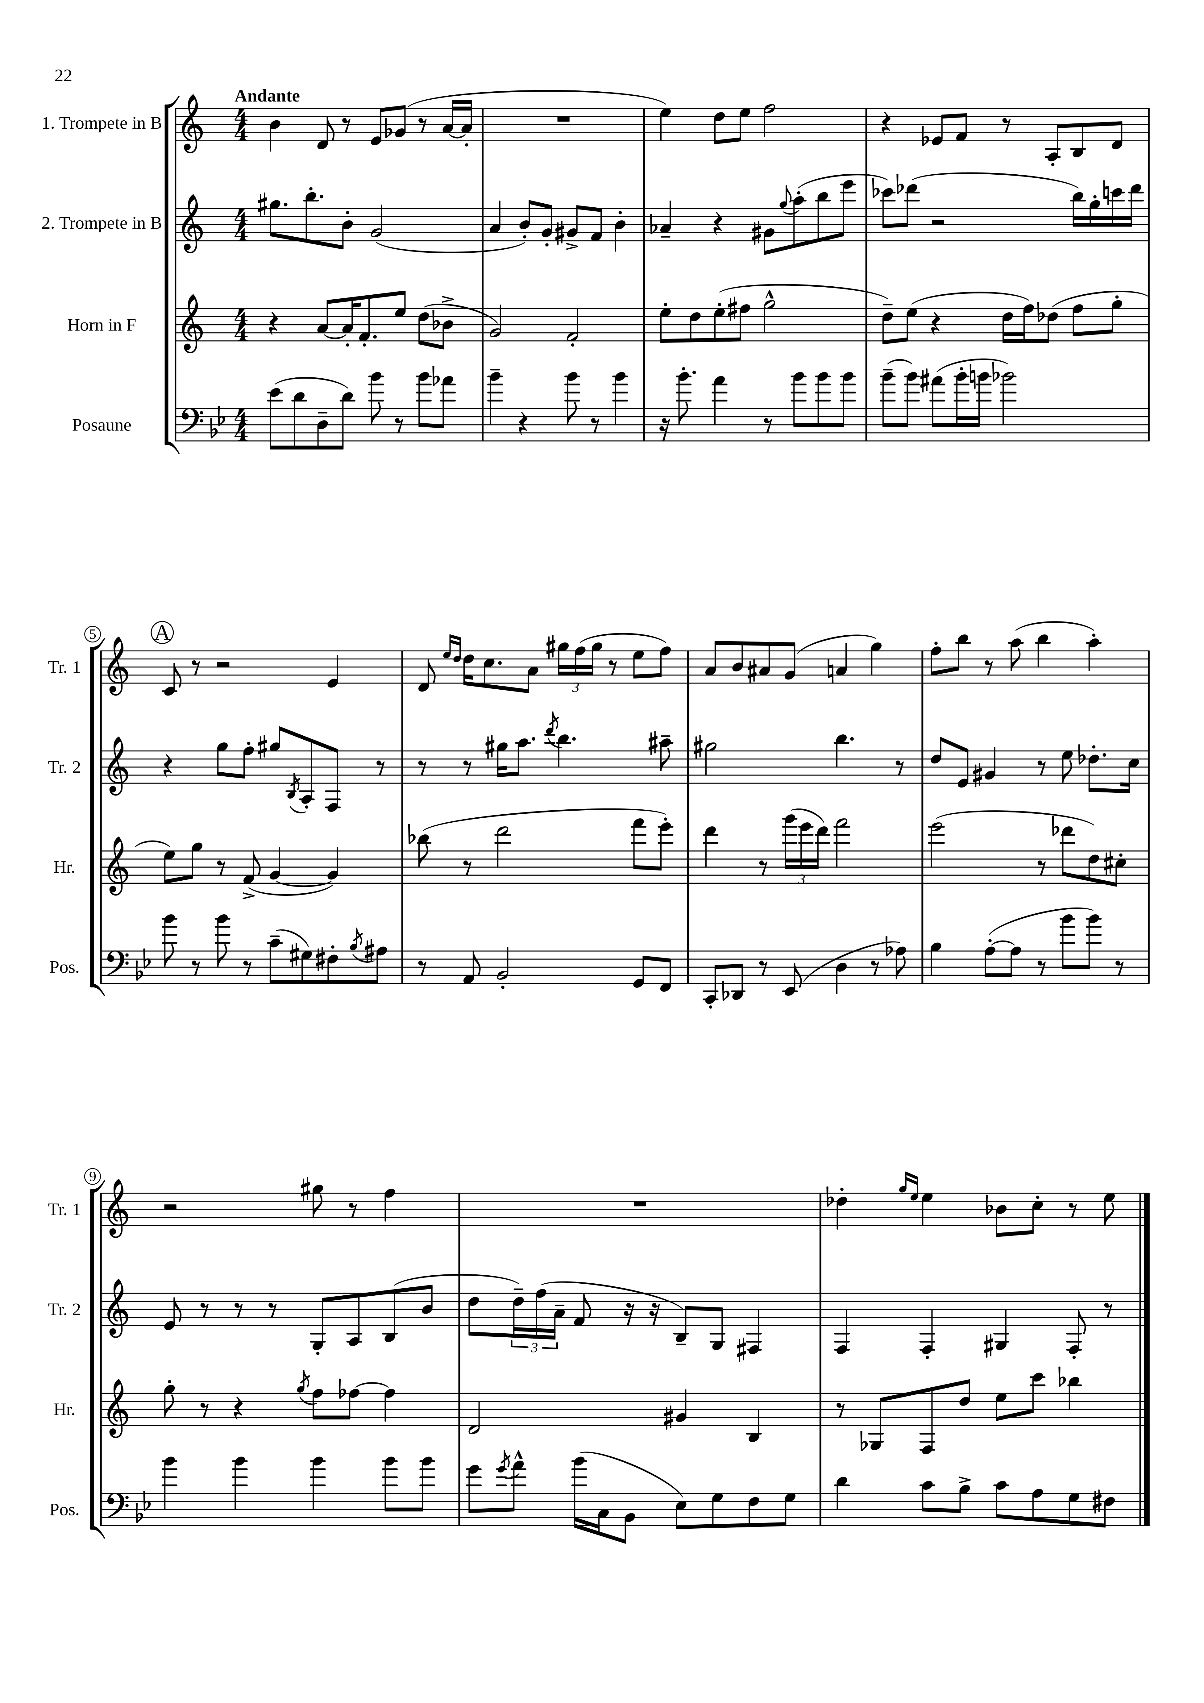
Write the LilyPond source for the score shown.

<<
\new StaffGroup <<
\new Staff = "s0" \with { instrumentName = "1. Trompete in B" shortInstrumentName = "Tr. 1" } {
    \clef treble \key c \major \numericTimeSignature \time 4/4 \tempo "Andante"
    b'4 d'8 r8 e'8 ges'8( r8 a'16~ a'16-. |
    R1 |
    e''4) d''8 e''8 f''2 |
    r4 ees'8 f'8 r8 a8-. b8 d'8 |
    \mark \markup { \circle "A" } c'8 r8 r2 e'4 |
    d'8 \grace { e''16 d''16 } d''16 c''8. a'8 \tuplet 3/2 { gis''16 f''16( gis''16 } r8 e''8 f''8) |
    a'8 b'8 ais'8 g'8( a'4 g''4) |
    f''8-. b''8 r8 a''8( b''4 a''4-.) |
    r2 gis''8 r8 f''4 |
    R1 |
    des''4-. \grace { g''16 e''16 } e''4 bes'8 c''8-. r8 e''8 \bar "|." |
}
\new Staff = "s1" \with { instrumentName = "2. Trompete in B" shortInstrumentName = "Tr. 2" } {
    \clef treble \key c \major \numericTimeSignature \time 4/4
    gis''8. b''8.-. b'8-. g'2( |
    a'4 b'8-.) g'8-. gis'8-> f'8 b'4-. |
    aes'4-- r4 gis'8 \appoggiatura { g''8 } a''8-.( b''8 e'''8 |
    ces'''8) des'''8( r2 b''16) g''16-. c'''16 des'''16 |
    \mark \markup { \circle "A" } r4 g''8 f''8-. gis''8 \acciaccatura { b8 } a8-. f8 r8 |
    r8 r8 gis''16 a''8. \acciaccatura { d'''8 } b''4. ais''8-- |
    gis''2 b''4. r8 |
    d''8 e'8 gis'4 r8 e''8 des''8.-. c''16 |
    e'8 r8 r8 r8 g8-. a8 b8( b'8 |
    d''8 \tuplet 3/2 { d''16--) f''16( a'16-- } f'8 r16 r16 b8--) g8 fis4 |
    f4 f4-. gis4 f8-. r8 \bar "|." |
}
\new Staff = "s2" \with { instrumentName = "Horn in F" shortInstrumentName = "Hr." } {
    \clef treble \key c \major \numericTimeSignature \time 4/4
    r4 a'8~ a'16-. f'8.-. e''8 d''8( bes'8-> |
    g'2) f'2-. |
    e''8-. d''8 e''8-.( fis''8 g''2-^ |
    d''8--) e''8( r4 d''16 f''16) des''8( f''8 g''8-. |
    \mark \markup { \circle "A" } e''8) g''8 r8 f'8->( g'4~ g'4) |
    bes''8( r8 d'''2 f'''8 e'''8-.) |
    d'''4 r8 \tuplet 3/2 { g'''16( e'''16 d'''16) } f'''2 |
    e'''2( r8 des'''8 d''8) cis''8-. |
    g''8-. r8 r4 \acciaccatura { g''8 } f''8 fes''8~ fes''4 |
    d'2 gis'4 b4 |
    r8 ges8 f8 d''8 e''8 c'''8 bes''4 \bar "|." |
}
\new Staff = "s3" \with { instrumentName = "Posaune" shortInstrumentName = "Pos." } {
    \clef bass \key bes \major \numericTimeSignature \time 4/4
    ees'8( d'8 d8-- d'8) bes'8 r8 bes'8 aes'8 |
    bes'4-- r4 bes'8 r8 bes'4 |
    r16 bes'8.-. a'4 r8 bes'8 bes'8 bes'8 |
    bes'8--( bes'8) ais'8( bes'16-. b'16 bes'2) |
    \mark \markup { \circle "A" } bes'8 r8 bes'8 r8 c'8--( gis8) fis8-. \acciaccatura { bes8 } ais8 |
    r8 a,8 bes,2-. g,8 f,8 |
    c,8-. des,8 r8 ees,8( d4 r8 aes8) |
    bes4 a8~-.( a8 r8 bes'8 bes'8) r8 |
    bes'4 bes'4 bes'4 bes'8 bes'8 |
    g'8 \acciaccatura { g'8 } a'8-^ bes'16( c16 bes,8 ees8) g8 f8 g8 |
    d'4 c'8 bes8-> c'8 a8 g8 fis8 \bar "|." |
}
>>
>>
\layout { \context { \Score \override BarNumber.stencil = #(make-stencil-circler 0.1 0.3 ly:text-interface::print) } }
